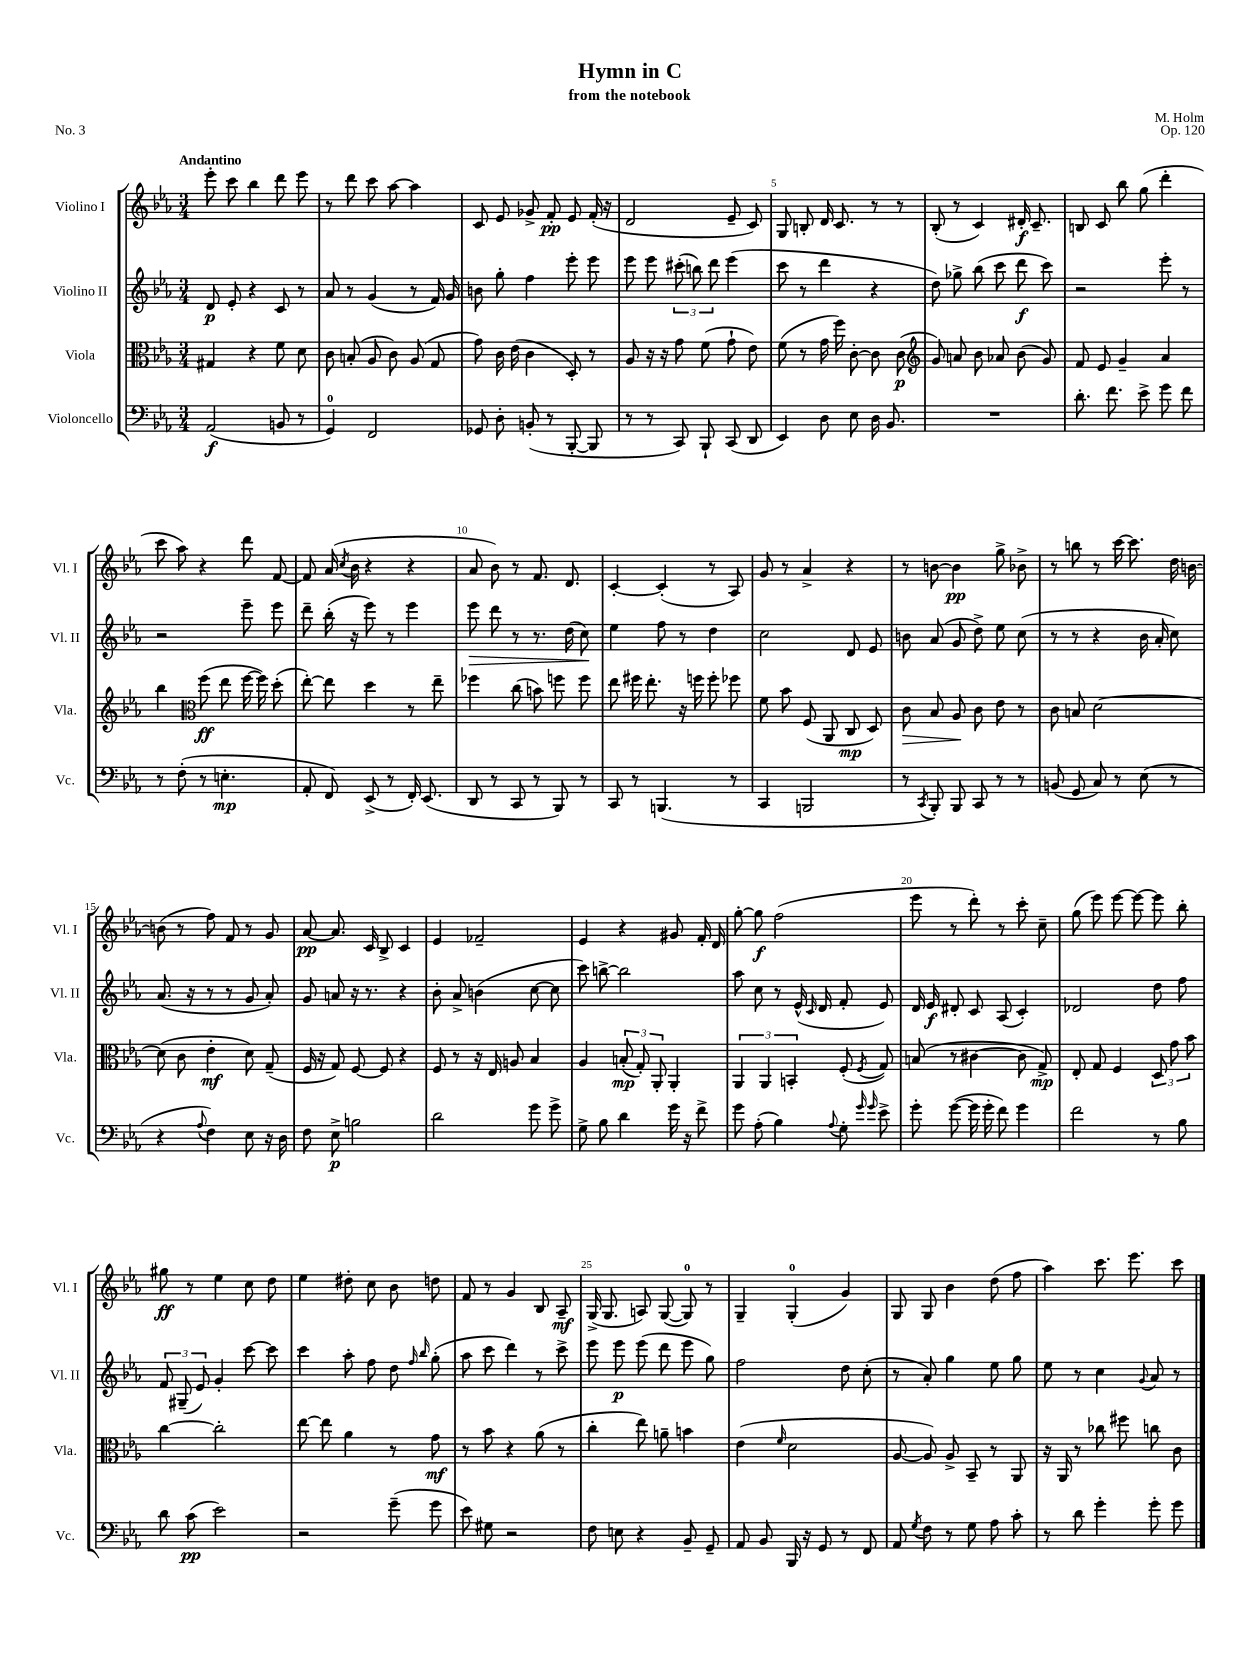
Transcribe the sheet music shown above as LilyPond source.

\header { title = "Hymn in C" composer = "M. Holm" subtitle = "from the notebook" opus = "Op. 120" piece = "No. 3" }
<<
\new StaffGroup <<
\new Staff = "s0" \with { instrumentName = "Violino I" shortInstrumentName = "Vl. I" } {
    \clef treble \key ees \major \numericTimeSignature \time 3/4 \tempo "Andantino"
    \autoBeamOff ees'''8-. c'''8 bes''4 d'''8 ees'''8 |
    r8 d'''8 c'''8 aes''8~ aes''4 |
    c'8 ees'8 ges'8-> f'8-.\pp ees'8 f'16-.( r16 |
    d'2 ees'8-- c'8) |
    g8 b8-. d'16 c'8. r8 r8 |
    bes8-.( r8 c'4) dis'16-.\f c'8.-- |
    b8 c'8 bes''8 g''8( d'''4-. |
    c'''8 aes''8) r4 d'''8 f'8~ |
    f'8 aes'16( \acciaccatura { c''8 } bes'16 r4 r4 |
    aes'8 bes'8) r8 f'8. d'8. |
    c'4~-. c'4-.( r8 aes8) |
    g'8 r8 aes'4-> r4 |
    r8 b'8~ b'4\pp g''8-> bes'8-> |
    r8 b''8 r8 c'''16~ c'''8. d''16 b'16~ |
    b'8( r8 f''8) f'8 r8 g'8 |
    aes'8~\pp aes'8. c'16 bes8-> c'4 |
    ees'4 fes'2-- |
    ees'4 r4 gis'8 f'16-. d'16 |
    g''8~-. g''8\f f''2( |
    ees'''8 r8 d'''8-.) r8 c'''8-. c''8-- |
    g''8( ees'''8) ees'''8~ ees'''8~ ees'''8 bes''8-. |
    gis''8\ff r8 ees''4 c''8 d''8 |
    ees''4 dis''8-. c''8 bes'8 d''8 |
    f'8 r8 g'4 bes8 aes8--\mf |
    g16->( g8. a8) g8~( g8-0) r8 |
    g4-- g4-0-.( g'4) |
    g8 g8 bes'4 d''8( f''8 |
    aes''4) c'''8. ees'''8. c'''8 \bar "|." |
}
\new Staff = "s1" \with { instrumentName = "Violino II" shortInstrumentName = "Vl. II" } {
    \clef treble \key ees \major \numericTimeSignature \time 3/4
    \autoBeamOff d'8\p ees'8-. r4 c'8 r8 |
    aes'8 r8 g'4( r8 f'16) g'16 |
    b'8 g''8-. f''4 ees'''8-. ees'''8 |
    ees'''8 ees'''8 \tuplet 3/2 { cis'''8-.( b''8) d'''8 } ees'''4( |
    c'''8 r8 d'''4 r4 |
    d''8) ges''8-> bes''8( c'''8 d'''8\f c'''8) |
    r2 ees'''8-. r8 |
    r2 ees'''8-- ees'''8 |
    d'''8-- bes''16-.( r16 ees'''8) r8 ees'''4 |
    ees'''8\> d'''8 r8 r8. d''16( c''8\!) |
    ees''4 f''8 r8 d''4 |
    c''2 d'8 ees'8 |
    b'8 aes'8( g'8 d''8->) ees''8 c''8( |
    r8 r8 r4 bes'16 aes'16-. c''8) |
    aes'8.( r16 r8 r8 g'8 aes'8-.) |
    g'8 a'8 r16 r8. r4 |
    bes'8-. aes'8-> b'4( c''8~ c''8 |
    c'''8) b''8~-> b''2 |
    aes''8 c''8 r8 ees'16-^( \grace { c'16 } d'16 f'8-. ees'8) |
    d'16 ees'16\f dis'8-. c'8 aes8( c'4-.) |
    des'2 d''8 f''8 |
    \tuplet 3/2 { f'8 gis8--( ees'8) } g'4-. c'''8~ c'''8 |
    c'''4 aes''8-. f''8 d''8 \grace { f''16 bes''16 } g''8-.( |
    aes''8 c'''8 d'''4) r8 c'''8-> |
    ees'''8 ees'''8\p ees'''8( d'''8 ees'''8 g''8) |
    f''2 d''8 c''8-.( |
    r8 aes'8-.) g''4 ees''8 g''8 |
    ees''8 r8 c''4 \appoggiatura { g'8 } aes'8 r8 \bar "|." |
}
\new Staff = "s2" \with { instrumentName = "Viola" shortInstrumentName = "Vla." } {
    \clef alto \key ees \major \numericTimeSignature \time 3/4
    \autoBeamOff gis4 r4 f'8 d'8 |
    c'8 b8-.( aes8 c'8) aes8( g8 |
    g'8) c'16 ees'16( c'4 d8-.) r8 |
    aes8 r16 r16 g'8 f'8( g'8-! ees'8) |
    f'8( r8 g'16 f''16) c'8~-. c'8 c'8\p( |
    \clef treble g'8) a'8 bes'8 aes'8 bes'8( g'8) |
    f'8 ees'8 g'4-- aes'4 |
    bes''4 \clef alto f''8\ff( ees''8 f''16~ f''16) d''8-.( |
    ees''8~-.) ees''8 d''4 r8 ees''8-- |
    fes''4 c''8( b'8) f''8 f''8 |
    ees''8 fis''16 ees''8.-. r16 f''16 f''8-. fes''8 |
    f'8 bes'8 f8( aes,8 c8\mp d8) |
    c'8\> bes8 aes8\! c'8 ees'8 r8 |
    c'8 b8 d'2~ |
    d'8( c'8 ees'4-.\mf d'8) g8--( |
    f16 r16 g8) f8~ f8 r4 |
    f8 r8 r16 ees16 a8 bes4 |
    aes4 \tuplet 3/2 { b8-.\mp( g8-.) aes,8-. } aes,4-. |
    \tuplet 3/2 { aes,4 aes,4 b,4-. } f8-.( \acciaccatura { f8 } g8) |
    b8( r8 cis'4~ cis'8 g8->\mp) |
    ees8-. g8 f4 \tuplet 3/2 { d8 g'8 bes'8 } |
    c''4~ c''2-. |
    ees''8~ ees''8 aes'4 r8 g'8\mf |
    r8 bes'8 r4 aes'8( r8 |
    c''4-. ees''8) a'8-- b'4 |
    ees'4( \grace { f'16 } d'2 |
    aes8~ aes8) aes8-> bes,8-- r8 aes,8 |
    r16 aes,16 r8 ces''8 fis''8 c''8 c'8 \bar "|." |
}
\new Staff = "s3" \with { instrumentName = "Violoncello" shortInstrumentName = "Vc." } {
    \clef bass \key ees \major \numericTimeSignature \time 3/4
    \autoBeamOff aes,2\f( b,8 r8 |
    g,4-0) f,2 |
    ges,8 d8-. b,8-.( r8 bes,,8~-. bes,,8 |
    r8 r8 c,8) bes,,8-! c,8( d,8 |
    ees,4) d8 ees8 d16 bes,8. |
    R2. |
    d'8.-. f'8. ees'8-> g'8 f'8 |
    r8 f8-.( r8 e4.-.\mp |
    aes,8-. f,8) ees,8->( r8 f,16-.) ees,8.( |
    d,8 r8 c,8 r8 bes,,8) r8 |
    c,8 r8 b,,4.( r8 |
    c,4 b,,2 |
    r8 \acciaccatura { c,8 } bes,,8-.) bes,,8 c,8 r8 r8 |
    b,8( g,8 c8) r8 ees8( r8 |
    r4 \appoggiatura { aes8 } f4) ees8 r16 d16 |
    f8 ees8->\p b2 |
    d'2 g'8 g'8-> |
    g8-> bes8 d'4 g'16 r16 f'8-> |
    g'8 aes8-.( bes4) \appoggiatura { aes8 } g8-. \grace { g'16 g'16 } ees'8-> |
    g'8-. g'8~( g'16 g'16-. f'8) g'4 |
    f'2 r8 bes8 |
    d'8 c'8\pp( ees'2) |
    r2 g'8--( g'8 |
    ees'8) gis8 r2 |
    f8 e8 r4 bes,8-- g,8-- |
    aes,8 bes,8 bes,,16 r16 g,8 r8 f,8 |
    aes,8 \acciaccatura { g8 } f8 r8 g8 aes8 c'8-. |
    r8 d'8 g'4-. g'8-. g'8 \bar "|." |
}
>>
>>
\layout { \context { \Score \override BarNumber.break-visibility = ##(#f #t #t) barNumberVisibility = #(every-nth-bar-number-visible 5) } }
